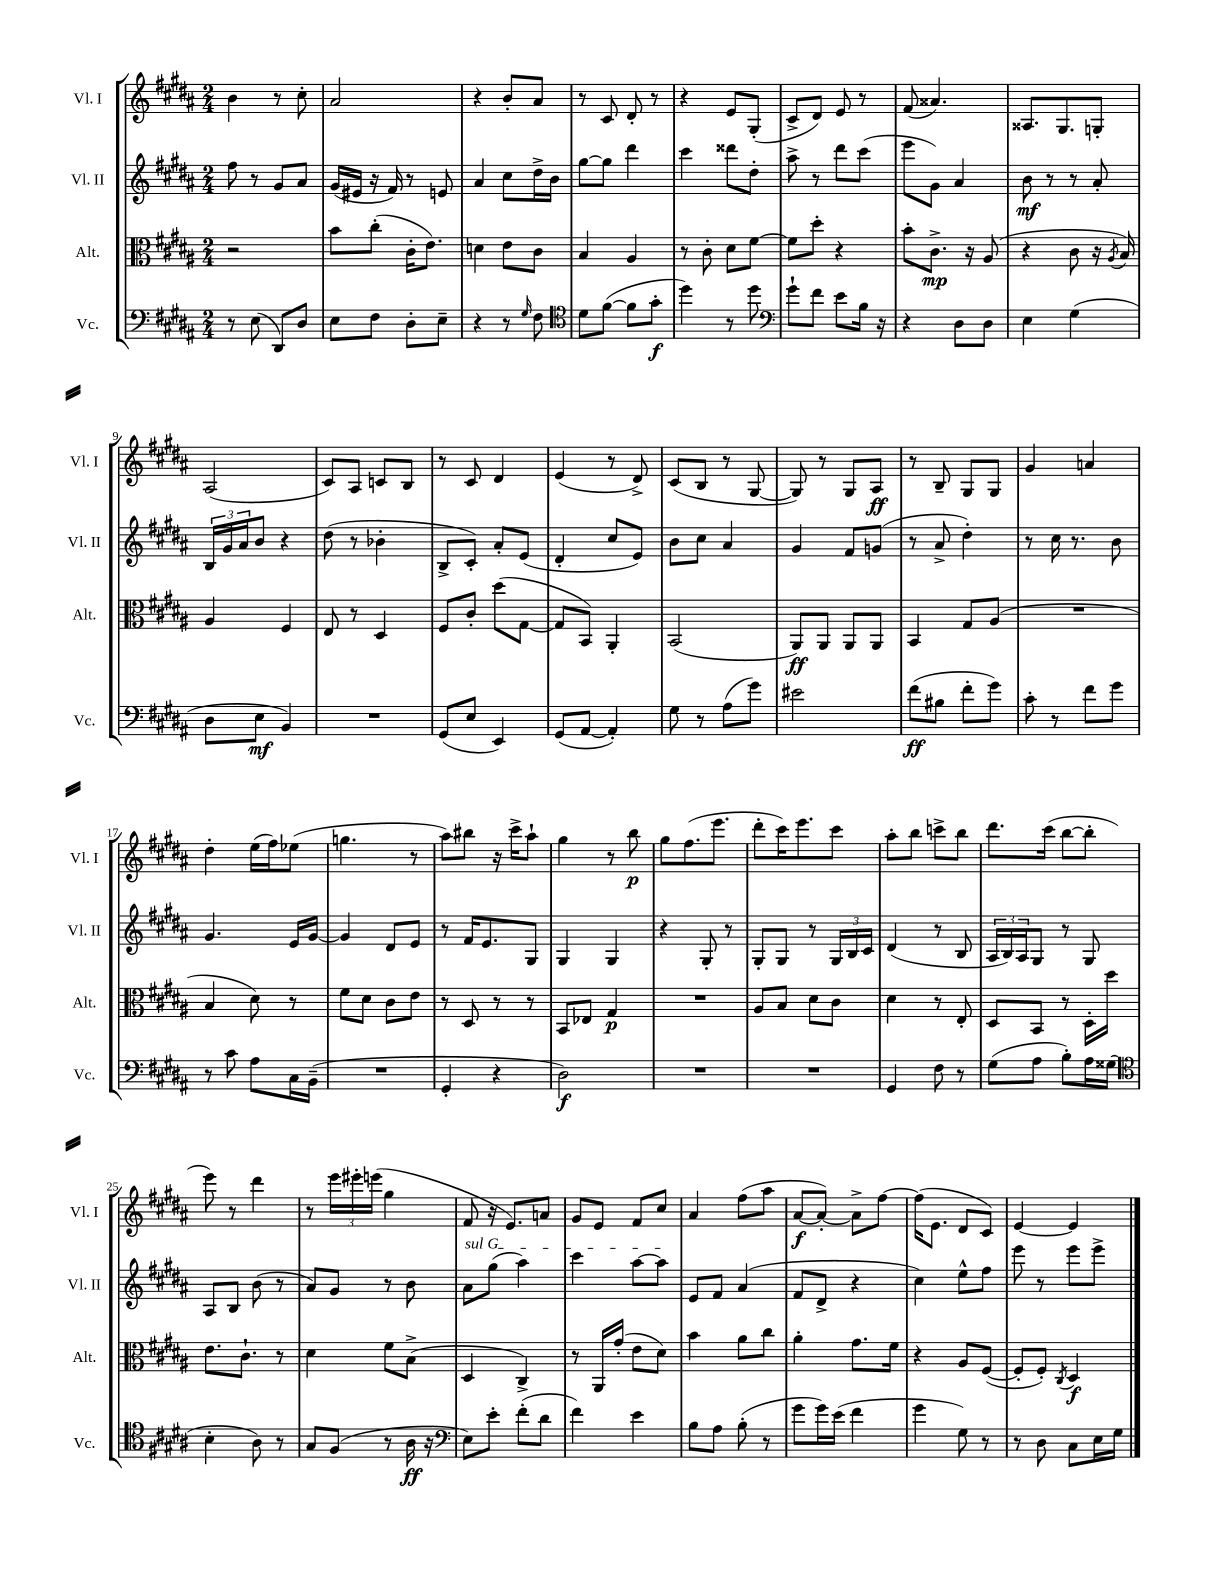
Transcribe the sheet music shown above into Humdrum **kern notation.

**kern	**dynam	**kern	**dynam	**kern	**dynam	**kern	**dynam
*part4	*part4	*part3	*part3	*part2	*part2	*part1	*part1
*staff4	*staff4	*staff3	*staff3	*staff2	*staff2	*staff1	*staff1
*I"Vc.	*	*I"Alt.	*	*I"Vl. II	*	*I"Vl. I	*
*I'Vc.	*	*I'Alt.	*	*I'Vl. II	*	*I'Vl. I	*
*clefF4	*	*clefC3	*	*clefG2	*	*clefG2	*
*k[f#c#g#d#a#]	*	*k[f#c#g#d#a#]	*	*k[f#c#g#d#a#]	*	*k[f#c#g#d#a#]	*
*M2/4	*	*M2/4	*	*M2/4	*	*M2/4	*
=1	=1	=1	=1	=1	=1	=1	=1
8r	.	2r	.	8ff#\	.	4b\	.
(8E\	.	.	.	8r	.	.	.
8DD#/L)	.	.	.	8g#/L	.	8r	.
8D#/J	.	.	.	8a#/J	.	8cc#'\	.
=2	=2	=2	=2	=2	=2	=2	=2
8E\L	.	8b\L	.	(16g#/LL	.	2a#/	.
.	.	.	.	16e#X/JJ	.	.	.
8F#\J	.	(8cc#'\J	.	16r	.	.	.
.	.	.	.	16f#/)	.	.	.
8D#'\L	.	16c#'\KL	.	8r	.	.	.
.	.	8.e\J)	.	.	.	.	.
8E~\J	.	.	.	8en/	.	.	.
=3	=3	=3	=3	=3	=3	=3	=3
4r	.	4dn\	.	4a#/	.	4r	.
8r	.	8e\L	.	8cc#\L	.	8b'/L	.
16qqG#/	.	.	.	.	.	.	.
8F#\	.	8c#\J	.	16dd#^\L	.	8a#/J	.
.	.	.	.	16b\JJ	.	.	.
=4	=4	=4	=4	=4	=4	=4	=4
*clefC4	*	*	*	*	*	*	*
8d#\L	.	4B/	.	[8gg#\L	.	8r	.
([8f#\J	.	.	.	8gg#\J]	.	8c#/	.
8f#\L]	.	4A#/	.	4ddd#\	.	8d#'/	.
8g#'\J	f	.	.	.	.	8r	.
=5	=5	=5	=5	=5	=5	=5	=5
4dd#\)	.	8r	.	4ccc#\	.	4r	.
.	.	8c#'\	.	.	.	.	.
8r	.	8d#\L	.	8ddd##X\L	.	8e/L	.
8dd#\	.	[8f#\J	.	8dd#'\J	.	(8G#'/J	.
=6	=6	=6	=6	=6	=6	=6	=6
*clefF4	*	*	*	*	*	*	*
8g#`\L	.	8f#\L]	.	8aa#^\	.	8c#^/L	.
8f#\J	.	8dd#'\J	.	8r	.	8d#/J)	.
8e\L	.	4r	.	8ddd#\L	.	8e/	.
16B\Jk	.	.	.	(8ccc#\J	.	8r	.
16r	.	.	.	.	.	.	.
=7	=7	=7	=7	=7	=7	=7	=7
4r	.	8b'\L	.	8eee\L	.	(8f#/	.
.	.	8.c#^\J	mp	8g#\J)	.	4.a##X/)	.
8D#\L	.	.	.	4a#/	.	.	.
.	.	16r	.	.	.	.	.
8D#\J	.	(8A#/	.	.	.	.	.
=8	=8	=8	=8	=8	=8	=8	=8
4E\	.	4r	.	8b\	mf	8.A##X/L	.
.	.	.	.	8r	.	.	.
.	.	.	.	.	.	8.G#/	.
(4G#\	.	8c#\	.	8r	.	.	.
.	.	16r	.	8a#'/	.	8Gn'/J	.
.	.	8qA#/	.	.	.	.	.
.	.	16B/)	.	.	.	.	.
!!LO:LB:g=z
=9	=9	=9	=9	=9	=9	=9	=9
8D#\L	.	4A#/	.	24B/LL	.	(2A#/	.
.	.	.	.	24g#/	.	.	.
.	.	.	.	24a#/J	.	.	.
8E\J	mf	.	.	8b/J	.	.	.
4BB/)	.	4F#/	.	4r	.	.	.
=10	=10	=10	=10	=10	=10	=10	=10
2r	.	8E/	.	(8dd#\	.	8c#/L)	.
.	.	8r	.	8r	.	8A#/J	.
.	.	4D#/	.	4b-X'\	.	8cn/L	.
.	.	.	.	.	.	8B/J	.
=11	=11	=11	=11	=11	=11	=11	=11
(8GG#/L	.	8F#/L	.	8B^/L	.	8r	.
8E/J	.	8c#'/J	.	8c#'/J)	.	8c#/	.
4EE/)	.	(8dd#\L	.	8a#'/L	.	4d#/	.
.	.	[8G#\J	.	(8e/J	.	.	.
=12	=12	=12	=12	=12	=12	=12	=12
(8GG#/L	.	8G#/L]	.	4d#'/	.	(4e/	.
[8AA#/J	.	8BB/J)	.	.	.	.	.
4AA#'/])	.	4AA#'/	.	8cc#/L	.	8r	.
.	.	.	.	8e/J)	.	8d#^/)	.
=13	=13	=13	=13	=13	=13	=13	=13
8G#\	.	(2BB/	.	8b\L	.	(8c#/L	.
8r	.	.	.	8cc#\J	.	8B/J	.
(8A#\L	.	.	.	4a#/	.	8r	.
8g#\J)	.	.	.	.	.	[8G#/	.
=14	=14	=14	=14	=14	=14	=14	=14
2e#X\	.	8AA#/L)	ff	4g#/	.	8G#/])	.
.	.	8AA#/J	.	.	.	8r	.
.	.	8AA#/L	.	8f#/L	.	8G#/L	.
.	.	8AA#/J	.	(8gn/J	.	8A#/J	ff
=15	=15	=15	=15	=15	=15	=15	=15
(8f#\L	ff	4BB/	.	8r	.	8r	.
8B#X\J	.	.	.	8a#^/	.	8B~/	.
8f#'\L	.	8G#/L	.	4dd#'\)	.	8G#/L	.
8g#\J)	.	(8A#/J	.	.	.	8G#/J	.
=16	=16	=16	=16	=16	=16	=16	=16
8c#'\	.	2r	.	8r	.	4g#/	.
8r	.	.	.	16cc#\	.	.	.
.	.	.	.	8.r	.	.	.
8f#\L	.	.	.	.	.	4an/	.
8g#\J	.	.	.	8b\	.	.	.
!!LO:LB:g=z
=17	=17	=17	=17	=17	=17	=17	=17
8r	.	4B/	.	4.g#/	.	4dd#'\	.
8c#\	.	.	.	.	.	.	.
8A#\L	.	8d#\)	.	.	.	(16ee\LL	.
.	.	.	.	.	.	16ff#\J)	.
16C#\L	.	8r	.	16e/LL	.	(8ee-X\J	.
(16BB~\JJ	.	.	.	[16g#/JJ	.	.	.
=18	=18	=18	=18	=18	=18	=18	=18
2r	.	8f#\L	.	4g#/]	.	4.ggn\	.
.	.	8d#\J	.	.	.	.	.
.	.	8c#\L	.	8d#/L	.	.	.
.	.	8e\J	.	8e/J	.	8r	.
=19	=19	=19	=19	=19	=19	=19	=19
4GG#'/	.	8r	.	8r	.	8aa#\L)	.
.	.	8D#/	.	16f#/KL	.	8bb#X\J	.
.	.	.	.	8.e/	.	.	.
4r	.	8r	.	.	.	16r	.
.	.	.	.	.	.	16ccc#^\KL	.
.	.	8r	.	8G#/J	.	8aa#`\J	.
=20	=20	=20	=20	=20	=20	=20	=20
2D#\)	f	8BB/L	.	4G#/	.	4gg#\	.
.	.	8E-X/J	.	.	.	.	.
.	.	4G#/	p	4G#/	.	8r	.
.	.	.	.	.	.	8bb\	p
=21	=21	=21	=21	=21	=21	=21	=21
2r	.	2r	.	4r	.	8gg#\L	.
.	.	.	.	.	.	(8.ff#\	.
.	.	.	.	8G#'/	.	.	.
.	.	.	.	.	.	8.eee\J	.
.	.	.	.	8r	.	.	.
=22	=22	=22	=22	=22	=22	=22	=22
2r	.	8A#/L	.	8G#'/L	.	8ddd#'\L	.
.	.	8B/J	.	8G#/J	.	16ccc#\K)	.
.	.	.	.	.	.	8.eee\	.
.	.	8d#\L	.	8r	.	.	.
.	.	8c#\J	.	24G#/LL	.	8ccc#\J	.
.	.	.	.	24B/	.	.	.
.	.	.	.	24c#/JJ	.	.	.
=23	=23	=23	=23	=23	=23	=23	=23
4GG#/	.	4d#\	.	(4d#/	.	8aa#'\L	.
.	.	.	.	.	.	8bb\J	.
8F#\	.	8r	.	8r	.	8cccn^\L	.
8r	.	8E'/	.	8B/	.	8bb\J	.
=24	=24	=24	=24	=24	=24	=24	=24
(8G#\L	.	8D#/L	.	24A#/LL	.	8.ddd#\L	.
.	.	.	.	24B/)	.	.	.
.	.	.	.	24A#/J	.	.	.
8A#\J	.	8BB/J	.	8G#/J	.	.	.
.	.	.	.	.	.	(16ccc#\Jk	.
8B'\L)	.	8r	.	8r	.	[8bb\L	.
16A#\L	.	16D#'\LL	.	8G#/	.	8bb'\J]	.
(16G##X\JJ	.	16dd#\JJ	.	.	.	.	.
!!LO:LB:g=z
=25	=25	=25	=25	=25	=25	=25	=25
*clefC4	*	*	*	*	*	*	*
4B'\	.	8.e\L	.	8A#/L	.	8eee\)	.
.	.	.	.	8B/J	.	8r	.
.	.	8.c#`\J	.	.	.	.	.
8A#\)	.	.	.	(8b\	.	4ddd#\	.
8r	.	8r	.	8r	.	.	.
=26	=26	=26	=26	=26	=26	=26	=26
8G#/L	.	4d#\	.	8a#/L)	.	8r	.
(8F#/J	.	.	.	8g#/J	.	24eee\LL	.
.	.	.	.	.	.	24eee#X'\	.
.	.	.	.	.	.	(24eeen\JJ	.
8r	.	8f#\L	.	8r	.	4gg#\	.
16A#\	ff	(8B^\J	.	8b\	.	.	.
16r	.	.	.	.	.	.	.
=27	=27	=27	=27	=27	=27	=27	=27
*clefF4	*	*	*	*	*	*	*
!	!	!	!	!LO:TX:a:i:t=sul G	!	!	!
8E\L)	.	4D#/	.	8a#\L	.	8f#/	.
8e'\J	.	.	.	(8gg#\J	.	16r	.
.	.	.	.	.	.	8.e/L)	.
(8f#'\L	.	4C#^/)	.	4aa#\)	.	.	.
8d#\J	.	.	.	.	.	8an/J	.
=28	=28	=28	=28	=28	=28	=28	=28
4f#\)	.	8r	.	4ccc#\	.	8g#/L	.
.	.	16AA#/LL	.	.	.	8e/J	.
.	.	(16g#'/JJ	.	.	.	.	.
4e\	.	8e\L	.	[8aa#\L	.	8f#/L	.
.	.	8d#\J)	.	8aa#\J]	.	8cc#/J	.
=29	=29	=29	=29	=29	=29	=29	=29
8B\L	.	4b\	.	8e/L	.	4a#/	.
8A#\J	.	.	.	8f#/J	.	.	.
(8B'\	.	8a#\L	.	(4a#/	.	(8ff#\L	.
8r	.	8cc#\J	.	.	.	8aa#\J	.
=30	=30	=30	=30	=30	=30	=30	=30
8g#\L	.	4a#'\	.	8f#/L	.	[8a#/L	f
16g#\L)	.	.	.	8d#^/J	.	8a#'/J_)	.
(16e\JJ	.	.	.	.	.	.	.
4f#\	.	8.g#\L	.	4r	.	8a#^\L]	.
.	.	.	.	.	.	[8ff#\J	.
.	.	16f#\Jk	.	.	.	.	.
=31	=31	=31	=31	=31	=31	=31	=31
4g#\	.	4r	.	4cc#\)	.	(16ff#\KL]	.
.	.	.	.	.	.	8.e\J	.
8G#\)	.	8A#/L	.	8ee^^\L	.	8d#/L	.
8r	.	([8F#/J	.	8ff#\J	.	8c#/J)	.
=32	=32	=32	=32	=32	=32	=32	=32
8r	.	8F#'/L]	.	8eee\	.	[4e/	.
8D#\	.	8F#'/J)	.	8r	.	.	.
.	.	8qC#/	.	.	.	.	.
8C#\L	.	4D#/	f	8eee\L	.	4e/]	.
16E\L	.	.	.	8eee^\J	.	.	.
16G#\JJ	.	.	.	.	.	.	.
==	==	==	==	==	==	==	==
*-	*-	*-	*-	*-	*-	*-	*-
